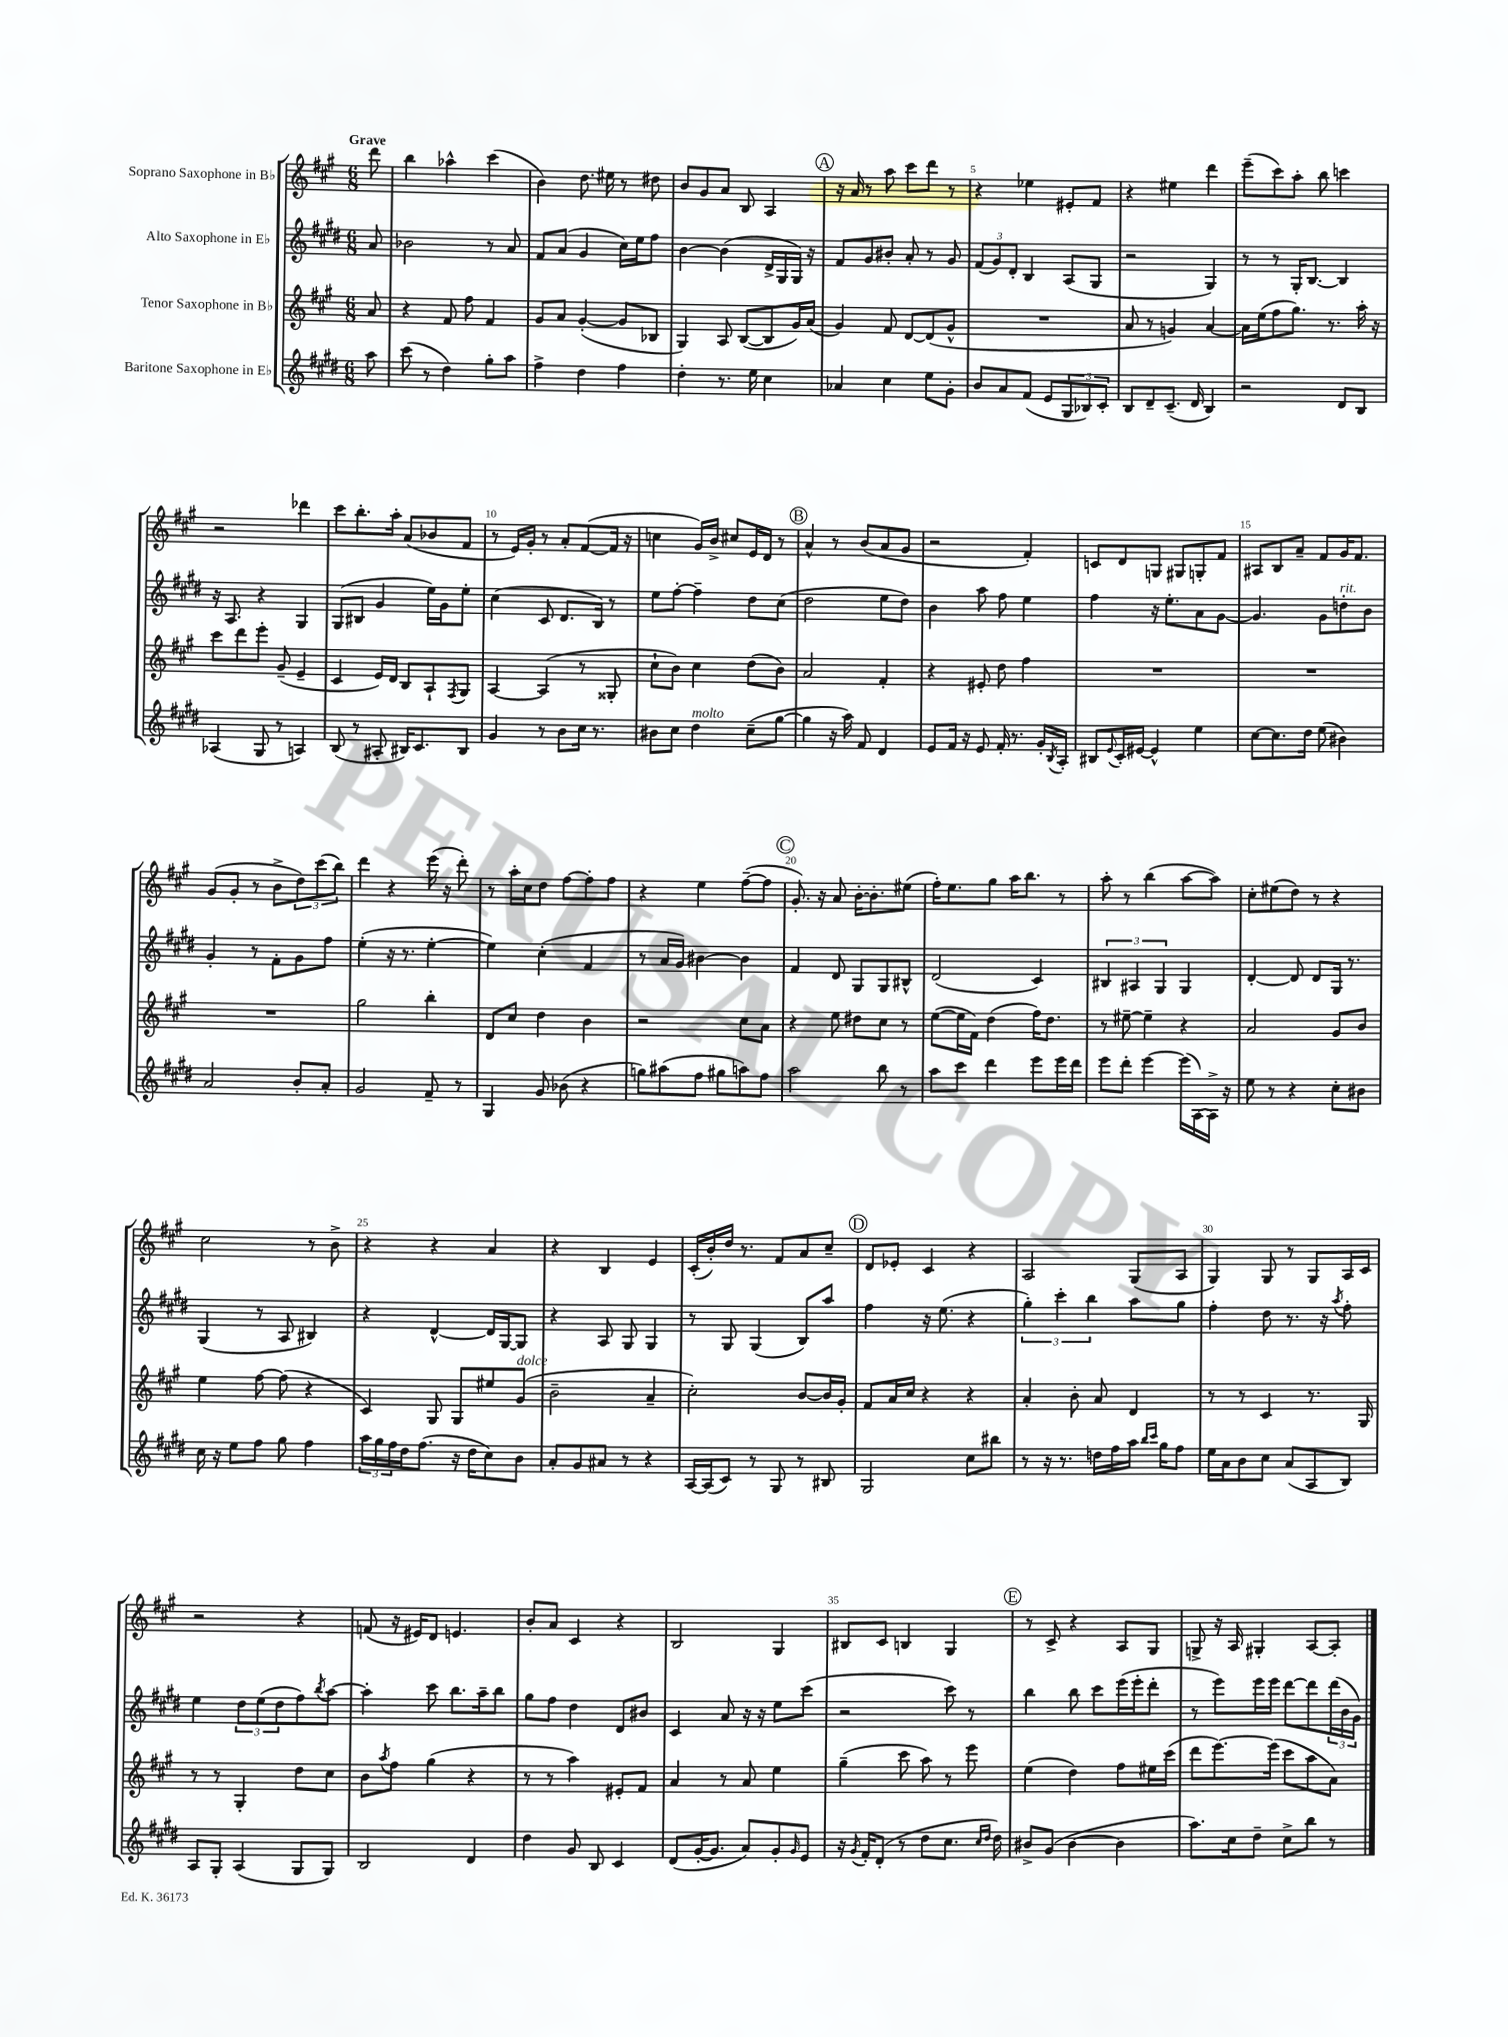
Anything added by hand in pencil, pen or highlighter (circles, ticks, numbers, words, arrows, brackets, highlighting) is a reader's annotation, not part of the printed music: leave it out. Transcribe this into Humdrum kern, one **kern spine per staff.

**kern	**kern	**kern	**kern
*staff4	*staff3	*staff2	*staff1
*clefG2	*clefG2	*clefG2	*clefG2
*k[f#c#g#d#]	*k[f#c#g#]	*k[f#c#g#d#]	*k[f#c#g#]
*M6/8	*M6/8	*M6/8	*M6/8
8aa\	8a/	8a/	8ddd\
=	=	=	=
(8ccc#\	4r	2b-\	4bb\
8r	.	.	.
4dd#\)	8f#/	.	4aa-^^\
.	8ff#\	.	.
8gg#'\L	4f#/	8r	(4ccc#\
8aa\J	.	8a/	.
=	=	=	=
4ff#^\	8g#/L	8f#/L	4b\)
.	8a/J	(8a/J	.
4dd#\	([4g#'/	4g#/	8.dd\
.	.	.	16ee#\
4ff#\	8g#/]L	16cc#\LL)	8r
.	.	16ee\J	.
.	8B-/J	8ff#\J	8dd#\
=	=	=	=
4dd#'\	4G#/)	[4b\	8b/L
.	.	.	8g#/
8.r	8A/	(4b\]	8a/J
.	([8B/L	.	8B/
16ee\	.	.	.
4cc#\	8B/]	16d#^/LL	4A/
.	.	16G#/	.
.	16g#/L)	16G#/JJ)	.
.	(16a/JJ	16r	.
=	=	=	=
4a-/	4g#/)	8f#/L	16r
.	.	.	16a/
.	.	8g#/	8r
4cc#\	8f#/	8b#'/J	8aa\
.	[8d/L	8a'/	8ccc#\L
8ee\L	(8d/]	8r	8ddd\J
8g#'\J	8g#^^/J	8g#/	8r
=	=	=	=
8b/L	2.r	(12f#/L	4r
.	.	12g#/)	.
8a/	.	.	.
.	.	12d#'/J	.
(8f#/J	.	4B/	4ee-\
8e/L	.	.	.
12G#/	.	(8A/L	8e#'/L
12B-/)	.	.	.
.	.	8G#/J	8f#/J
12c#'/J	.	.	.
=	=	=	=
8B/L	8a/	2r	4r
8d#~/	8r	.	.
(8.c#~/J	4g/)	.	4ee#\
16d#/	.	.	.
4B/)	[4a/	4G#/)	4ddd\
=	=	=	=
2r	16a\]LL	8r	(8eee~\L
.	(16ee\J	.	.
.	8ff#\	8r	8ccc#\)
.	8.gg#\J)	16G#'/LK	8aa'\J
.	.	[8.B/J	.
.	.	.	8bb\
.	8.r	.	.
8d#/L	.	4B/]	4ccc\
8B/J	16aa'\	.	.
.	16r	.	.
=	=	=	=
(4A-/	8ccc#\L	16r	2r
.	.	8.A/	.
.	8ddd\	.	.
8G#/	8eee'\J	4r	.
8r	(8g#~/	.	.
4A/)	4e~/	4G#/	4ddd-\
=	=	=	=
(8B/	4c#/	(8G#/L	8ccc#\L
8r	.	8B#/J	8.bb'\
8A#'/	16e/LL)	4g#/	.
.	16d/JJ	.	16aa'\Jk
16B#/LK)	8B/L	.	(8a/L
8.c#/	.	.	.
.	8A`/	16ee\LL)	8b-/
.	.	16g#\J	.
.	8qF#/	.	.
8B#/J	8G#/J	8ee'\J	8f#/J
=	=	=	=
4g#/	[4A/	(4cc#\	8r
.	.	.	16e/LL)
.	.	.	16g#'/JJ
8r	(4A/]	8c#/	8r
8b\L	.	8.d#/L	8a'/L
16cc#\Jk	8r	.	([8f#/
8.r	.	16B/Jk)	.
.	8G##'/	8r	16f#/]Jk
.	.	.	16r
=	=	=	=
8b#\L	8cc#`\L	8ee\L	4cc\
8cc#\J	8b\J)	[8ff#'\J	.
4dd#\	4cc#\	4ff#~\]	16g#/LL)
.	.	.	16b^/JJ
.	.	.	8cc#/L
(8cc#~\L	(8dd\L	8dd#\L	16e/L
.	.	.	16d/JJ
[8gg#\J	8b\J)	(8cc#\J	8r
=	=	=	=
4gg#\]	2a/	2dd#\	4a^^/
16r	.	.	8r
16aa\)	.	.	.
8f#/	.	.	(8b/L
4d#/	4f#'/	8ee\L	8a/
.	.	8dd#\J)	8g#/J
=	=	=	=
8e/L	4r	4b\	2r
16f#/Jk	.	.	.
16r	.	.	.
8e/	8e#'/	8aa\	.
16f#'/	8dd\	8ff#\	.
8.r	.	.	.
.	4ff#\	4ee\	4f#'/)
16g#'/LL	.	.	.
8qB/	.	.	.
16A'/JJ	.	.	.
=	=	=	=
8B#/L	2.r	4ff#\	8c/L
8qqe/	.	.	.
16c#'/L	.	.	8d/
[16e#/JJ	.	.	.
4e#^^/]	.	16r	8G/J
.	.	8.ee'\L	.
.	.	.	8G#/L
4ee\	.	8a\	8G'/
.	.	[8g#\J	8f#/J
=	=	=	=
[8cc#\L	2.r	4.g#/]	8A#/L
8.cc#\]	.	.	8B/
.	.	.	8a~/J
16dd#\Jk	.	.	.
(8ee\	.	8g#\L	8f#/L
4b#\)	.	8dd'\	16g#/K
.	.	.	8.f#/J
.	.	8b\J	.
=	=	=	=
2a/	2.r	4g#'/	(8g#/L
.	.	.	8g#'/J
.	.	8r	8r
.	.	8f#'\L	8b^\L
8b'/L	.	8g#\	12dd\)
.	.	.	(12ccc#\
8a'/J	.	8ff#\J	.
.	.	.	12bb\J)
=	=	=	=
2g#/	2gg#\	(4ee'\	4ddd\
.	.	16r	4r
.	.	8.r	.
8f#~/	4bb'\	[4ee'\	(16eee\
.	.	.	16r
8r	.	.	8ddd'\)
=	=	=	=
4G#/	8d/L	4ee\])	8r
.	8cc#/J	.	16aa'\LL
.	.	.	16cc#\J
8g#/	4dd\	(4cc#'\	8dd\J
(8b-\	.	.	[8ff#\L
4r	4b\	4f#/	8ff#'\]
.	.	.	8ff#\J
=	=	=	=
8gg\L)	2r	8r	4r
(8aa#\	.	16a/LL	.
.	.	16g#/JJ)	.
8ff#\J	.	[4b#\	4ee\
8gg#\L	.	.	.
8aa\)	8cc#\L	4b#\]	([8ff#~\L
8ff#\J	8a\J	.	8ff#\]J
=	=	=	=
2aa\	4r	4f#/	8.g#'/)
.	.	.	16r
.	8ee\	8d#/	8a/
.	8dd#\L	8G#/L	[16b'\LK
.	.	.	8.b'\]
8bb\	8cc#\J	8G#/	.
8r	8r	8B#^^/J	(8ee#\J
=	=	=	=
8aa\L	([8ee\L	(2d#/	16ff#'\LK)
.	.	.	8.ee\
8ccc#\J	16ee\]L	.	.
.	16f#\JJ)	.	.
4ddd#\	(4dd\	.	8gg#\J
.	.	.	16aa\LK
.	.	.	8.bb\J
8eee\L	16ff#\LK)	4c#/)	.
.	8.dd\J	.	.
16eee\L	.	.	8r
16ddd#\JJ	.	.	.
=	=	=	=
8eee\L	8r	6B#/	8aa'\
8ddd#'\J	[8ee#~\	.	8r
.	.	6A#/	.
[4eee\	4ee#~\]	.	(4bb\
.	.	6G#/	.
(16eee\]LL	4r	4G#/	[8aa\L
[16A\)	.	.	.
16A^\]JJ	.	.	8aa\]J)
16r	.	.	.
=	=	=	=
8ee\	2a/	[4d#'/	8cc#'\L
8r	.	.	(8ee#\
4r	.	8d#/]	8dd\J)
.	.	8d#/L	8r
8cc#'\L	8g#/L	16G#/Jk	4r
.	.	8.r	.
8b#\J	8b/J	.	.
=	=	=	=
16cc#\	4ee\	(4G#/	2cc#\
16r	.	.	.
8ee\L	.	.	.
8ff#\J	[8ff#\	8r	.
8gg#\	(8ff#\]	8A/	.
4ff#\	4r	4B#/)	8r
.	.	.	8b^\
=	=	=	=
24aa\LL	4c#/)	4r	4r
24gg#\	.	.	.
24ff#\	.	.	.
16dd#\J	.	.	.
(8.ff#\J	.	.	.
.	8G#/	[4d#^^/	4r
16r	8G#/L	.	.
16dd#\LK	.	.	.
8cc#\)	8ee#/	16d#/]LL	4a/
.	.	[16G#/J	.
8b\J	(8g#/J	8G#/]J	.
=	=	=	=
8a'/L	2b~\	4r	4r
8g#/	.	.	.
8a#/J	.	8A/	4B/
8r	.	8G#/	.
4r	4a~/	4G#/	4e/
=	=	=	=
[16A/LL	2cc#'\)	8r	(16c#'/LL
(16A/]J	.	.	16b'/)
8c#/J)	.	8G#/	16dd/JJ
.	.	.	8.r
8r	.	(4G#/	.
8G#/	.	.	8f#/L
8r	[8b/L	8B/L)	8a/
8B#/	16b/]L	8aa/J	8cc#~/J
.	16g#'/JJ	.	.
=	=	=	=
2G#/	8f#/L	4ff#\	8d/L
.	16a/L	.	8e-'/J
.	16cc#/JJ	.	.
.	4r	16r	4c#/
.	.	(8.ee\	.
8cc#\L	4r	4r	4r
8bb#\J	.	.	.
=	=	=	=
8r	4a'/	6gg#'\)	2A/
16r	.	.	.
.	.	6ccc#'\	.
8.r	.	.	.
.	8b'\	.	.
.	.	6bb\	.
16dd\LL	8a/	.	.
16ff#\	.	.	.
16aa\JJ	4d/	8aa\L	(8G#/L
16qqbb/LL	.	.	.
16qqccc#/JJ	.	.	.
16gg#\LK	.	.	.
8ff#\J	.	8gg#\J	8A/J
=	=	=	=
16ee\LL	8r	4ff#'\	4G#/)
16a\J	.	.	.
8b\	8r	.	.
8cc#\J	4c#/	8dd#\	8G#/
(8a/L	.	8.r	8r
8A/	8.r	.	8G#/L
.	.	16r	.
.	.	8qaa/	.
8B/J)	.	8ff#'\	16A/L
.	16G#/	.	16c#/JJ
=	=	=	=
8A/L	8r	4ee\	2r
8G#'/J	8r	.	.
(4A/	4G#'/	12dd#\L	.
.	.	(12ee\	.
.	.	12dd#\	.
8G#/L	8dd\L	8ff#\)	4r
.	.	8qbb/	.
8G#/J)	8cc#\J	[8aa\J	.
=	=	=	=
2B/	8b\L	4aa'\]	(8f/
.	8qaa/	.	.
.	8ff#\J	.	16r
.	.	.	16e#/LK)
.	(4gg#\	8ccc#\	8d/J
.	.	8.bb\L	4.e/
4d#/	4r	.	.
.	.	16aa~\k	.
.	.	8bb\J	.
=	=	=	=
4dd#\	8r	8gg#\L	8b'/L
.	8r	8ff#\J	8a/J
8g#/	4aa\)	4dd#\	4c#/
8B/	.	.	.
4c#/	8e#'/L	8d#/L	4r
.	8f#/J	8b#/J	.
=	=	=	=
(8d#/L	4a/	4c#/	2B/
[16g#'/K	.	.	.
8.g#/]J	.	.	.
.	8r	8a/	.
8a/L)	8a/	16r	.
.	.	16r	.
8g#'/	4ee\	8ee\L	4G#/
16qqg#/	.	.	.
8e/J	.	(8ccc#\J	.
=	=	=	=
16r	(4gg#~\	2r	8B#/L
8qg#/	.	.	.
16f#'/LK	.	.	.
(8d#'/J	.	.	8c#/J
8r	8ccc#\	.	4B/
8dd#\L	8aa\)	.	.
8.cc#\J	8r	8ccc#\)	4G#/
.	8eee\	8r	.
16qqcc#/LL	.	.	.
16qqdd#/JJ	.	.	.
16dd#\)	.	.	.
=	=	=	=
8b#^/L	(4ee\	4bb\	8r
(8g#/J	.	.	8c#^/
[4b#\	4dd\)	8bb\	4r
.	.	8ccc#\L	.
4b#\]	8ff#\L	(16eee\L	8A/L
.	.	16eee'\J	.
.	16ee#\L	8ddd#'\J	8G#/J
.	(16ccc#\JJ	.	.
=	=	=	=
8.aa\L)	8ddd\L	8r	8G^/
.	[8.eee\)	8eee\L)	16r
16cc#\k	.	.	16A/
8dd#~\J	.	16eee\L	4G#'/
.	(16eee\]Jk	16eee\JJ	.
8cc#^\L	8ccc#\L	[8ddd#\L	.
8bb\J	8aa\	8ddd#\]	[8A/L
8r	8a\J)	(24ddd#\L	8A'/]J
.	.	24b\	.
.	.	24g#\JJ)	.
==	==	==	==
*-	*-	*-	*-
